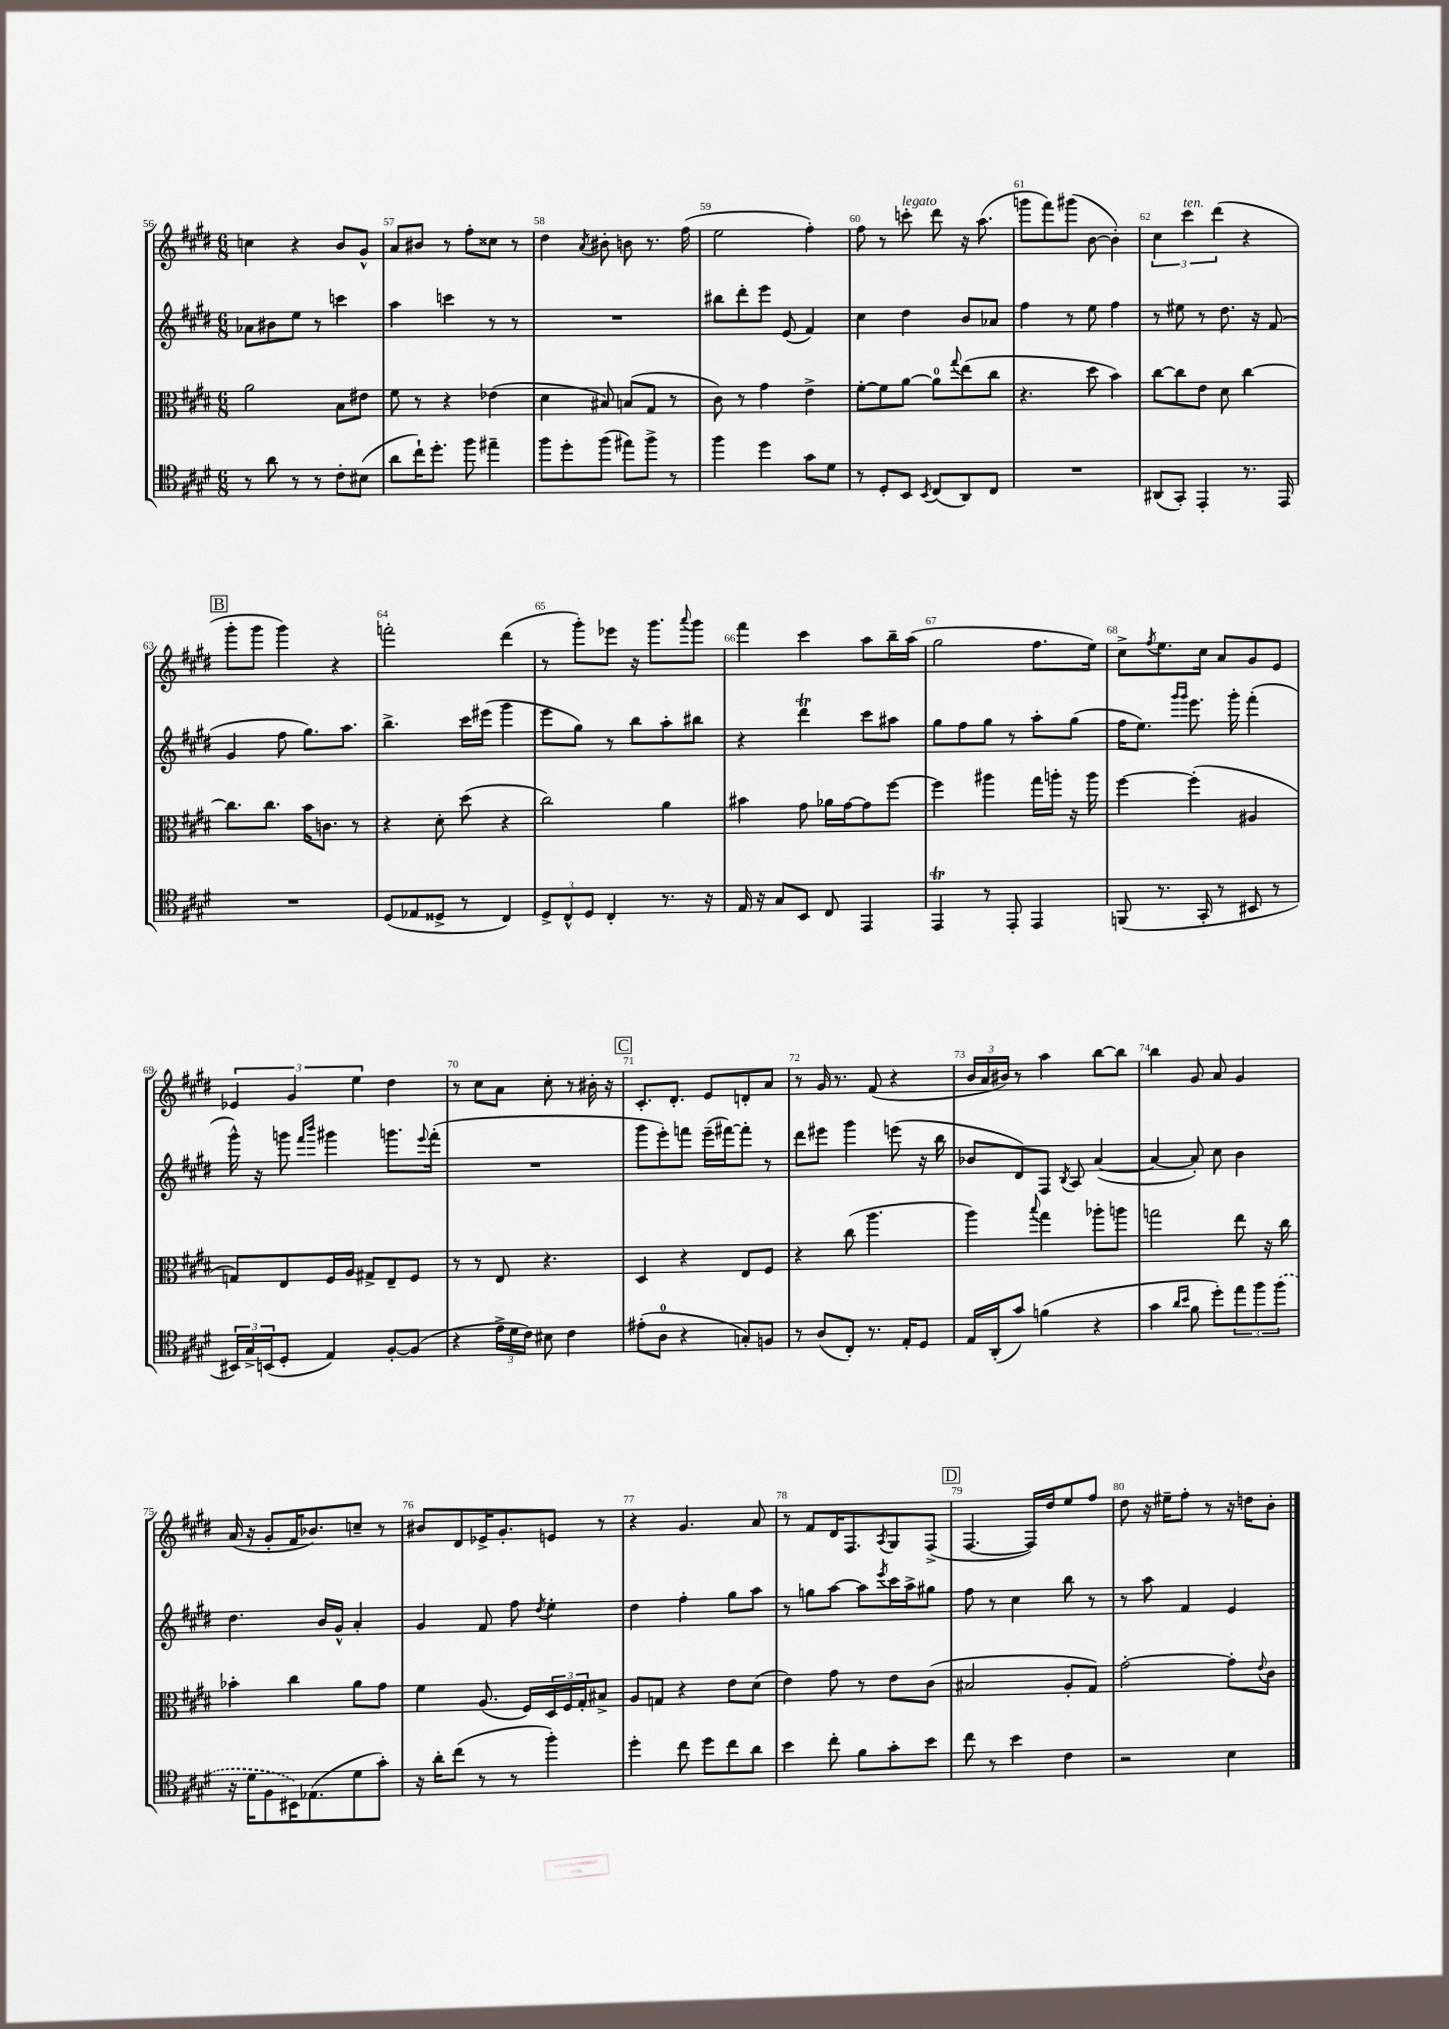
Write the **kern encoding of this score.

**kern	**kern	**kern	**kern
*staff4	*staff3	*staff2	*staff1
*clefC4	*clefC3	*clefG2	*clefG2
*k[f#c#g#d#]	*k[f#c#g#d#]	*k[f#c#g#d#]	*k[f#c#g#d#]
*M6/8	*M6/8	*M6/8	*M6/8
8r	2a\	8a-\L	4cc\
8a\	.	8b#\	.
8r	.	8ee\J	4r
8r	.	8r	.
8c#'\L	8B\L	4ccc\	8b/L
(8B#\J	8e#\J	.	8g#^^/J
=	=	=	=
8a\L	8f#\	4aa\	8a/L
16cc#`\K)	8r	.	8b#/J
8.dd#'\J	.	.	.
.	4r	4ccc\	8r
8ff#\	.	.	8ff#'\L
4ee#~\	(4e-\	8r	8cc##\J
.	.	8r	8r
=	=	=	=
8ff#\L	4d#\	2.r	4dd#\
8dd#'\	.	.	.
.	.	.	8qa/
(8ff#\J	8B#/)	.	8b#'\
8ee#\L)	(8B/L	.	8b\
8ff#^\J	8G#/J	.	8.r
8r	8r	.	.
.	.	.	(16ff#\
=	=	=	=
4ff#\	8c#\)	8bb#\L	2ee\
.	8r	8ddd#'\	.
4dd#\	4g#\	8eee\J	.
.	.	(8e/	.
8g#\L	4e^\	4f#/)	4ff#'\)
8d#\J	.	.	.
=	=	=	=
8r	[8f#'\L	4cc#\	8ff#\
8D#'/L	8f#\]	.	8r
8BB/J	[8a\J	4dd#\	8ccc'\
8qBB/	.	.	.
(8C#/L	8a\]L	.	8ddd#\
.	8qqgg#/	.	.
8AA/)	(8ee\	8b/L	16r
.	.	.	(8.aa\
8C#/J	8cc#\J	8a-/J	.
=	=	=	=
2.r	4.r	4ff#\	8ggg\L
.	.	.	8fff#\)
.	.	8r	(8ggg#\J
.	8dd#\	8ee\	[8b\
.	4b\)	4ff#\	4b'\])
=	=	=	=
(8AA#/L	[8cc#\L	8r	6cc#\
8GG#'/J)	8cc#\]	8ee#\	.
.	.	.	6ccc#\
4EE'/	8e\J	8r	.
.	.	.	(6ddd#\
.	8d#\	8.dd#\	.
8.r	[4cc#\	.	4r
.	.	16r	.
.	.	(8f#/	.
16EE/	.	.	.
=	=	=	=
2.r	8.cc#\]L	4g#/	8ggg#'\L
.	.	.	8ggg#\J
.	8.cc#\J	.	.
.	.	8ff#\	4ggg#\)
.	16b\LK	8.gg#\L)	.
.	8.c\J	.	.
.	.	.	4r
.	.	8.aa\J	.
.	8r	.	.
=	=	=	=
(8D#/L	4r	4.bb^\	2fff'\
8E-/	.	.	.
8D##^/J	8d#'\	.	.
8r	(8dd#\	16ccc#\LL	.
.	.	(16eee#\JJ	.
4C#/)	4r	4ggg#\	(4ddd#\
=	=	=	=
12D#^/L	2cc#\)	8eee\L	8r
12C#^^/	.	.	.
.	.	8gg#\J)	8ggg#'\L)
12D#/J	.	.	.
4C#'/	.	8r	8eee-\J
.	.	8bb\L	16r
.	.	.	8.ggg#\L
8.r	4a\	8aa'\	.
.	.	.	8qqaaa/
.	.	8bb#\J	8ggg#\J
16r	.	.	.
=	=	=	=
16E/	4b#\	4r	4fff#\
16r	.	.	.
8G#/L	.	.	.
8BB/J	8g#\	4ddd#\	4ccc#\
8C#/	16a-\LL	.	.
.	[16g#\J	.	.
4EE/	8g#\]	8ccc#\L	8aa\L
.	[8ff#\J	8aa#\J	16bb~\L
.	.	.	(16aa\JJ
=	=	=	=
4EE/	4ff#\]	8gg#\L	2gg#\
.	.	8ff#\	.
8r	4aa#\	8gg#\J	.
8EE'/	.	8r	.
4EE/	16gg#\LL	8aa'\L	8.ff#\L
.	16aa'\JJ	.	.
.	16r	(8gg#\J	.
.	16aa\	.	16ee\Jk)
=	=	=	=
(8FF/	[4ff#\	16ff#\LK	8cc#^\L
.	.	8.ee\J)	.
.	.	.	8qff#/
8.r	.	.	8.ee\
.	.	16qqggg#/LL	.
.	.	16qqggg#/JJ	.
.	(4ff#'\]	8.eee\	.
16GG#'/	.	.	16cc#\Jk
8r	.	.	8a/L
.	.	16ggg#'\	.
8BB#/	4A#/	(4fff#'\	8g#/
8r	.	.	8e/J
=	=	=	=
24BB#/LL)	8G/L)	16ggg#^^\)	6e-/
24G#^/	.	.	.
.	.	16r	.
(24BB/J	.	.	.
8D#'/J	8E/	8ggg\	.
.	.	.	6g#/
.	.	16qqfff#/LL	.
.	.	16qqbbb/JJ	.
4E/)	16F#/L	4ggg#\	.
.	16A/JJ	.	.
.	.	.	6ee\
.	8G#^/L	.	.
[8F#'/L	8E~/	8.ggg\L	4dd#\
(8F#/]J	8F#/J	.	.
.	.	8qqeee/	.
.	.	(16fff#'\Jk	.
=	=	=	=
4r	8r	2.r	8r
.	8r	.	8cc#\L
24e^\LL	8E/	.	8a\J
24d#\	.	.	.
24c#\JJ)	.	.	.
8B#\	4.r	.	8cc#'\
4c#\	.	.	8r
.	.	.	16b#'\
.	.	.	16r
=	=	=	=
(8e#'\L	4D#/	8ggg#\L	8.c#'/L
8A\J	.	8eee'\)	.
.	.	.	8.d#'/J
4r	4r	8fff\J	.
.	.	(16eee~\LL	8e/L
.	.	[16fff#\J)	.
8G'/L)	8E/L	8fff#'\]J	8d'/
8F/J	8F#/J	8r	8a/J
=	=	=	=
8r	4r	8ddd#\L	8r
(8A/L	.	8eee#\J	16g#/
.	.	.	8.r
8C#'/J)	(8cc#\	4ggg#\	.
8.r	4.aa\	.	(8f#/
.	.	(8eee\	4r
16E'/LK	.	.	.
8D#/J	.	16r	.
.	.	16bb\	.
=	=	=	=
16E/LL	4aa\)	8b-/L	24b/LL
.	.	.	24a/
(16AA'/J	.	.	.
.	.	.	24b#/JJ)
8g#/J)	.	8d#/)	8r
.	8qqbb/	.	.
(4f\	4gg#\	8F#/J	4aa\
.	.	8qB/	.
.	.	8A/	.
4r	8aa-'\L	([4a/	[8bb\L
.	8aa\J	.	8bb\]J
=	=	=	=
4g#\	2gg\	4a/_	4bb\
16qqa/LL	.	.	.
16qqb/JJ	.	.	.
8f#\	.	8a'/])	8g#/
8dd#'\L)	.	8cc#\	8a/
12ee\	8ee\	4b\	4g#/
12ff#\	.	.	.
.	16r	.	.
(12ff#\J	.	.	.
.	16cc#\	.	.
=	=	=	=
16r	4b-'\	4.dd#\	(16a/
16d#\LK	.	.	16r
8F#\	.	.	8g#'/L
16BB#\K)	4cc#\	.	16f#/K
(8.E-\	.	.	8.b-/)
.	.	16b/LL	.
.	.	16g#^^/JJ	.
8d#\	8a\L	4a'/	8cc~/J
8g#'\J)	8g#\J	.	8r
=	=	=	=
16r	4f#\	4g#/	8b#/L
16a'\LK	.	.	.
(8cc#\J	.	.	8d#/
8r	(8.A/	8f#/	16e-^/K
.	.	.	8.g#'/
8r	.	8ff#\	.
.	16F#/LL)	.	.
.	.	8qdd#/	.
4ff#'\)	24D#/	4ee'\	8e/J
.	24F#/	.	.
.	24G#'/J	.	.
.	8B#^/J	.	8r
=	=	=	=
4dd#'\	8A/L	4dd#\	4r
.	8G/J	.	.
8cc#\	4r	4ff#'\	4.g#/
8dd#\L	.	.	.
8cc#\	8e\L	8gg#\L	.
8a\J	(8d#\J	8aa\J	8a/
=	=	=	=
4b\	4e\)	8r	8r
.	.	8gg\L	8f#/L
8cc#'\	8g#\	[8aa\J	16d#/K
.	.	.	8.F#/
8f#\L	8r	8aa\]L	.
.	.	8qeee/	8qA/
8g#'\	8e\L	16ccc#\L	8G#/
.	.	16aa^\J	.
8b\J	(8c#\J	8gg#\J	(8F#^/J
=	=	=	=
8cc#\	2B#/	8ff#\	[4.F#/
8r	.	8r	.
4b\	.	4cc#\	.
.	.	.	16F#/]LL)
.	.	.	16dd#/J
4c#\	8A'/L	8bb\	8ee/
.	8G#/J)	8r	8ff#/J
=	=	=	=
2r	[2g#'\	8r	8dd#\
.	.	8aa\	16r
.	.	.	16ee#~\LK
.	.	4f#/	8ff#'\J
.	.	.	8r
4B\	8g#'\]L	4e/	16r
.	.	.	16dd\LK
.	8qqe/	.	.
.	8c#\J	.	8b'\J
==	==	==	==
*-	*-	*-	*-
